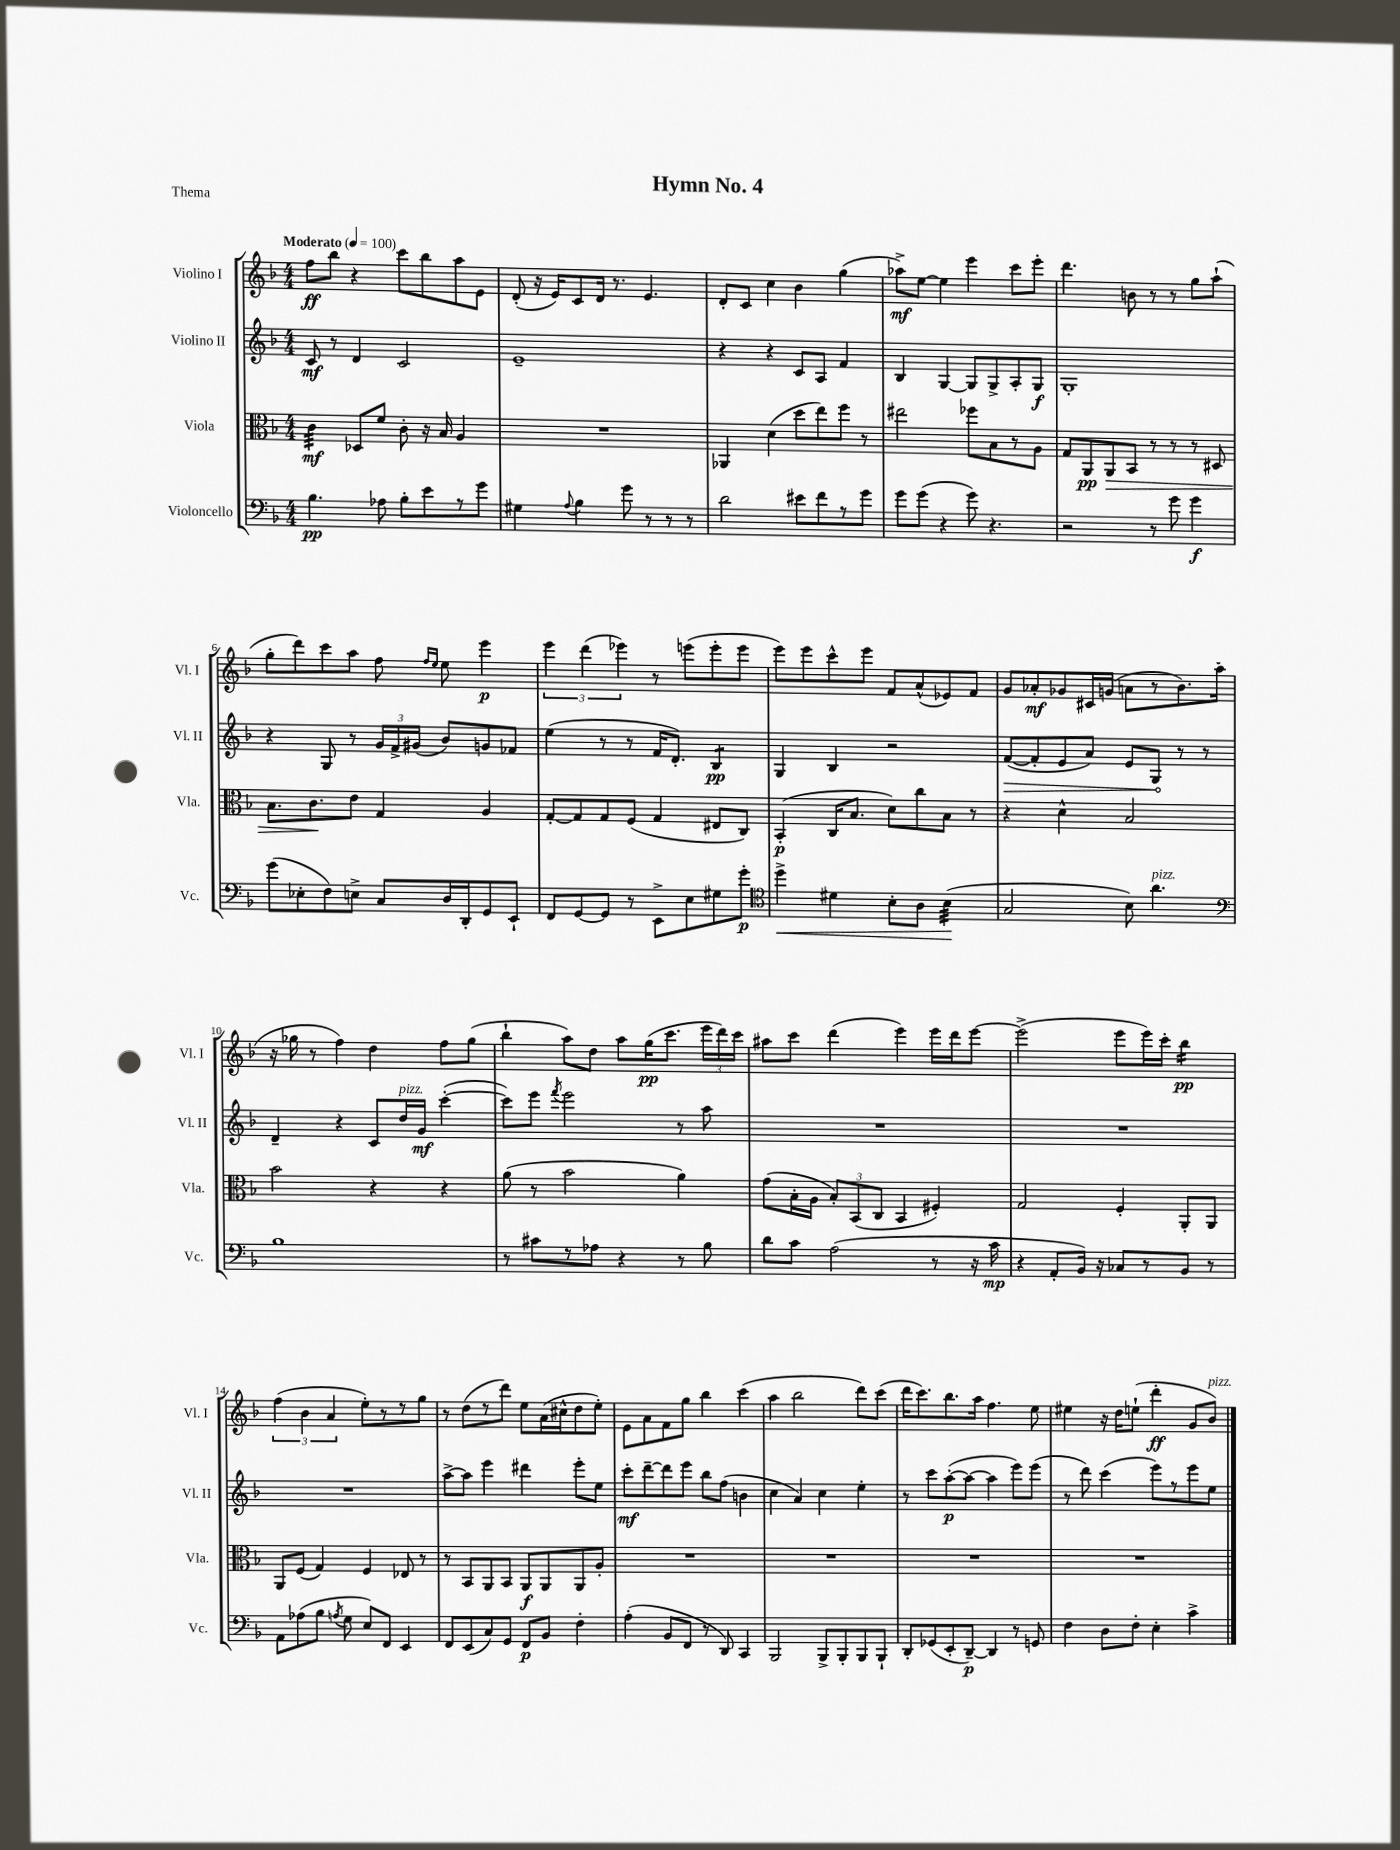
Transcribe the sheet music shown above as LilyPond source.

\header { title = "Hymn No. 4" piece = "Thema" }
<<
\new StaffGroup <<
\new Staff = "s0" \with { instrumentName = "Violino I" shortInstrumentName = "Vl. I" } {
    \clef treble \key f \major \numericTimeSignature \time 4/4 \tempo "Moderato" 4 = 100
    \autoBeamOff f''8[\ff bes''8] r4 c'''8[ bes''8 a''8 e'8] |
    d'8-.( r16 e'16[) c'8 d'16] r8. e'4. |
    d'8[-. c'8] c''4 bes'4 g''4( |
    aes''8[->\mf) e''8]~ e''4 e'''4 c'''8[ e'''8]-. |
    d'''4. b'8 r8 r8 g''8[ a''8]-!( |
    g''8[-. d'''8) c'''8 a''8] f''8 \grace { f''16[ e''16] } e''8 e'''4\p |
    \tuplet 3/2 { e'''4 d'''4( ees'''4) } r8 e'''8[( e'''8-. e'''8] |
    e'''8[) e'''8 c'''8-^ e'''8] f'8[ a'8-^( ees'8) f'8] |
    g'8[ aes'8-.\mf ges'8 cis'16 g'16]( a'8[ r8 bes'8.) a''16]( |
    r16 ges''16 r8 f''4) d''4 f''8[ ges''8]( |
    bes''4-! a''8[) d''8] a''8[ g''16\pp( c'''8.] \tuplet 3/2 { e'''16[ d'''16) c'''16] } |
    ais''8[ c'''8] d'''4( e'''4) e'''16[ d'''16 e'''8]~ |
    e'''2->( e'''8[ e'''16) c'''16]-. bes''4:16\pp |
    \tuplet 3/2 { f''4( bes'4 a'4 } e''8[-.) r8 r8 g''8] |
    r8 d''8[( r8 d'''8]) e''8[ a'16( cis''16-^ d''8 e''8]-.) |
    e'8[ a'8 f'8 g''8] bes''4 c'''4( |
    a''4 bes''2 d'''8[) c'''8]( |
    d'''16[ c'''8.) bes''8. a''16] f''4. e''8 |
    eis''4 r16 d''16[ e''8]-!( d'''4-.\ff g'8[ bes'8]^\markup { \italic "pizz." }) \bar "|." |
}
\new Staff = "s1" \with { instrumentName = "Violino II" shortInstrumentName = "Vl. II" } {
    \clef treble \key f \major \numericTimeSignature \time 4/4
    \autoBeamOff c'8\mf r8 d'4 c'2 |
    e'1-- |
    r4 r4 c'8[ a8] f'4 |
    bes4 g4~ g8[ g8-> a8-. g8]\f |
    g1-. |
    r4 g8 r8 \tuplet 3/2 { g'16[ f'16-> gis'16]( } bes'8[) g'8 fes'8] |
    e''4( r8 r8 f'16[ d'8.]-.) bes4:8\pp |
    g4 bes4 r2 |
    \once \override Hairpin.circled-tip = ##t f'8[~\>( f'8-. e'8 a'8]) e'8[ g8]\! r8 r8 |
    d'4-- r4 c'8[ d''16^\markup { \italic "pizz." } g'16]\mf c'''4~-.( |
    c'''8[) e'''8] \acciaccatura { f'''8 } e'''2 r8 a''8 |
    R1 |
    R1 |
    R1 |
    a''8[~-> a''8] e'''4 dis'''4 e'''8[-. e''8] |
    c'''8[-.\mf d'''8~-- d'''8 e'''8] bes''8[ f''8]( b'4 |
    c''4 a'4) c''4 e''4-. |
    r8 c'''8[ a''8~-.\p( a''8]~ a''4 e'''8[) e'''8]( |
    r8 d'''8) c'''4( e'''8[) r8 e'''8 e''8] \bar "|." |
}
\new Staff = "s2" \with { instrumentName = "Viola" shortInstrumentName = "Vla." } {
    \clef alto \key f \major \numericTimeSignature \time 4/4
    \autoBeamOff c'4:32\mf des8[ f'8] c'8-. r16 bes16 a4 |
    R1 |
    aes,4 d'4( d''8[ e''8) f''8] r8 |
    eis''2 fes''8[ bes8 r8 a8] |
    g8[ a,8\pp a,8\> bes,8] r8 r8 r8 dis8 |
    bes8.[ c'8.\! e'8] g4 a4 |
    g8[~-. g8 g8 f8]( g4 eis8[ c8]) |
    bes,4-.\p( c16[ bes8.] d'8[) c''8 bes8] r8 |
    r4 d'4-^ bes2 |
    bes'2 r4 r4 |
    a'8( r8 bes'2 a'4) |
    g'8[( bes16-. a16] \tuplet 3/2 { bes8[-.) bes,8( c8] } bes,4 fis4-.) |
    g2 f4-. a,8[-. a,8] |
    a,8[ f8]( g4) f4 ees8 r8 |
    r8 bes,8[ a,8 bes,8] a,8[\f a,8 a,8 a8]-. |
    R1 |
    R1 |
    R1 |
    R1 \bar "|." |
}
\new Staff = "s3" \with { instrumentName = "Violoncello" shortInstrumentName = "Vc." } {
    \clef bass \key f \major \numericTimeSignature \time 4/4
    \autoBeamOff bes4.\pp aes8 bes8[-. e'8 r8 g'8] |
    gis4 \appoggiatura { a8 } bes4 g'8 r8 r8 r8 |
    d'2 eis'8[ f'8 r8 g'8] |
    g'8[ g'8]( r4 g'8) r4. |
    r2 r8 g'8 g'4\f |
    g'8[( ees8-. f8) e8]-> c8[ d16 d,16-. g,8 e,8]-! |
    f,8[ g,8~ g,8] r8 e,8[-> e8 gis8 g'8]-.\p |
    \clef tenor d''4->\< dis'4 bes8[-. a8] bes4:32\!( |
    g2 bes8) a'4.^\markup { \italic "pizz." } |
    \clef bass bes1 |
    r8 cis'8[ r8 aes8] r4 r8 bes8 |
    d'8[ c'8] a2( r8 r16 c'16\mp |
    r4 a,8[-. bes,16]) r16 ces8[ r8 bes,8] r8 |
    a,8[ aes8( bes8] \acciaccatura { a8 } g8 e8[) f,8] e,4 |
    f,8[ e,8( c8) g,8] f,8[\p bes,8] f4-. |
    a4-.( bes,8[ f,8] r8 d,8) c,4 |
    bes,,2 bes,,8[-> bes,,8-. bes,,8 bes,,8]-! |
    d,8[-. ges,8( e,8-. d,8]~--\p) d,4 r8 g,8 |
    f4 d8[ f8]-. e4-. c'4-> \bar "|." |
}
>>
>>
